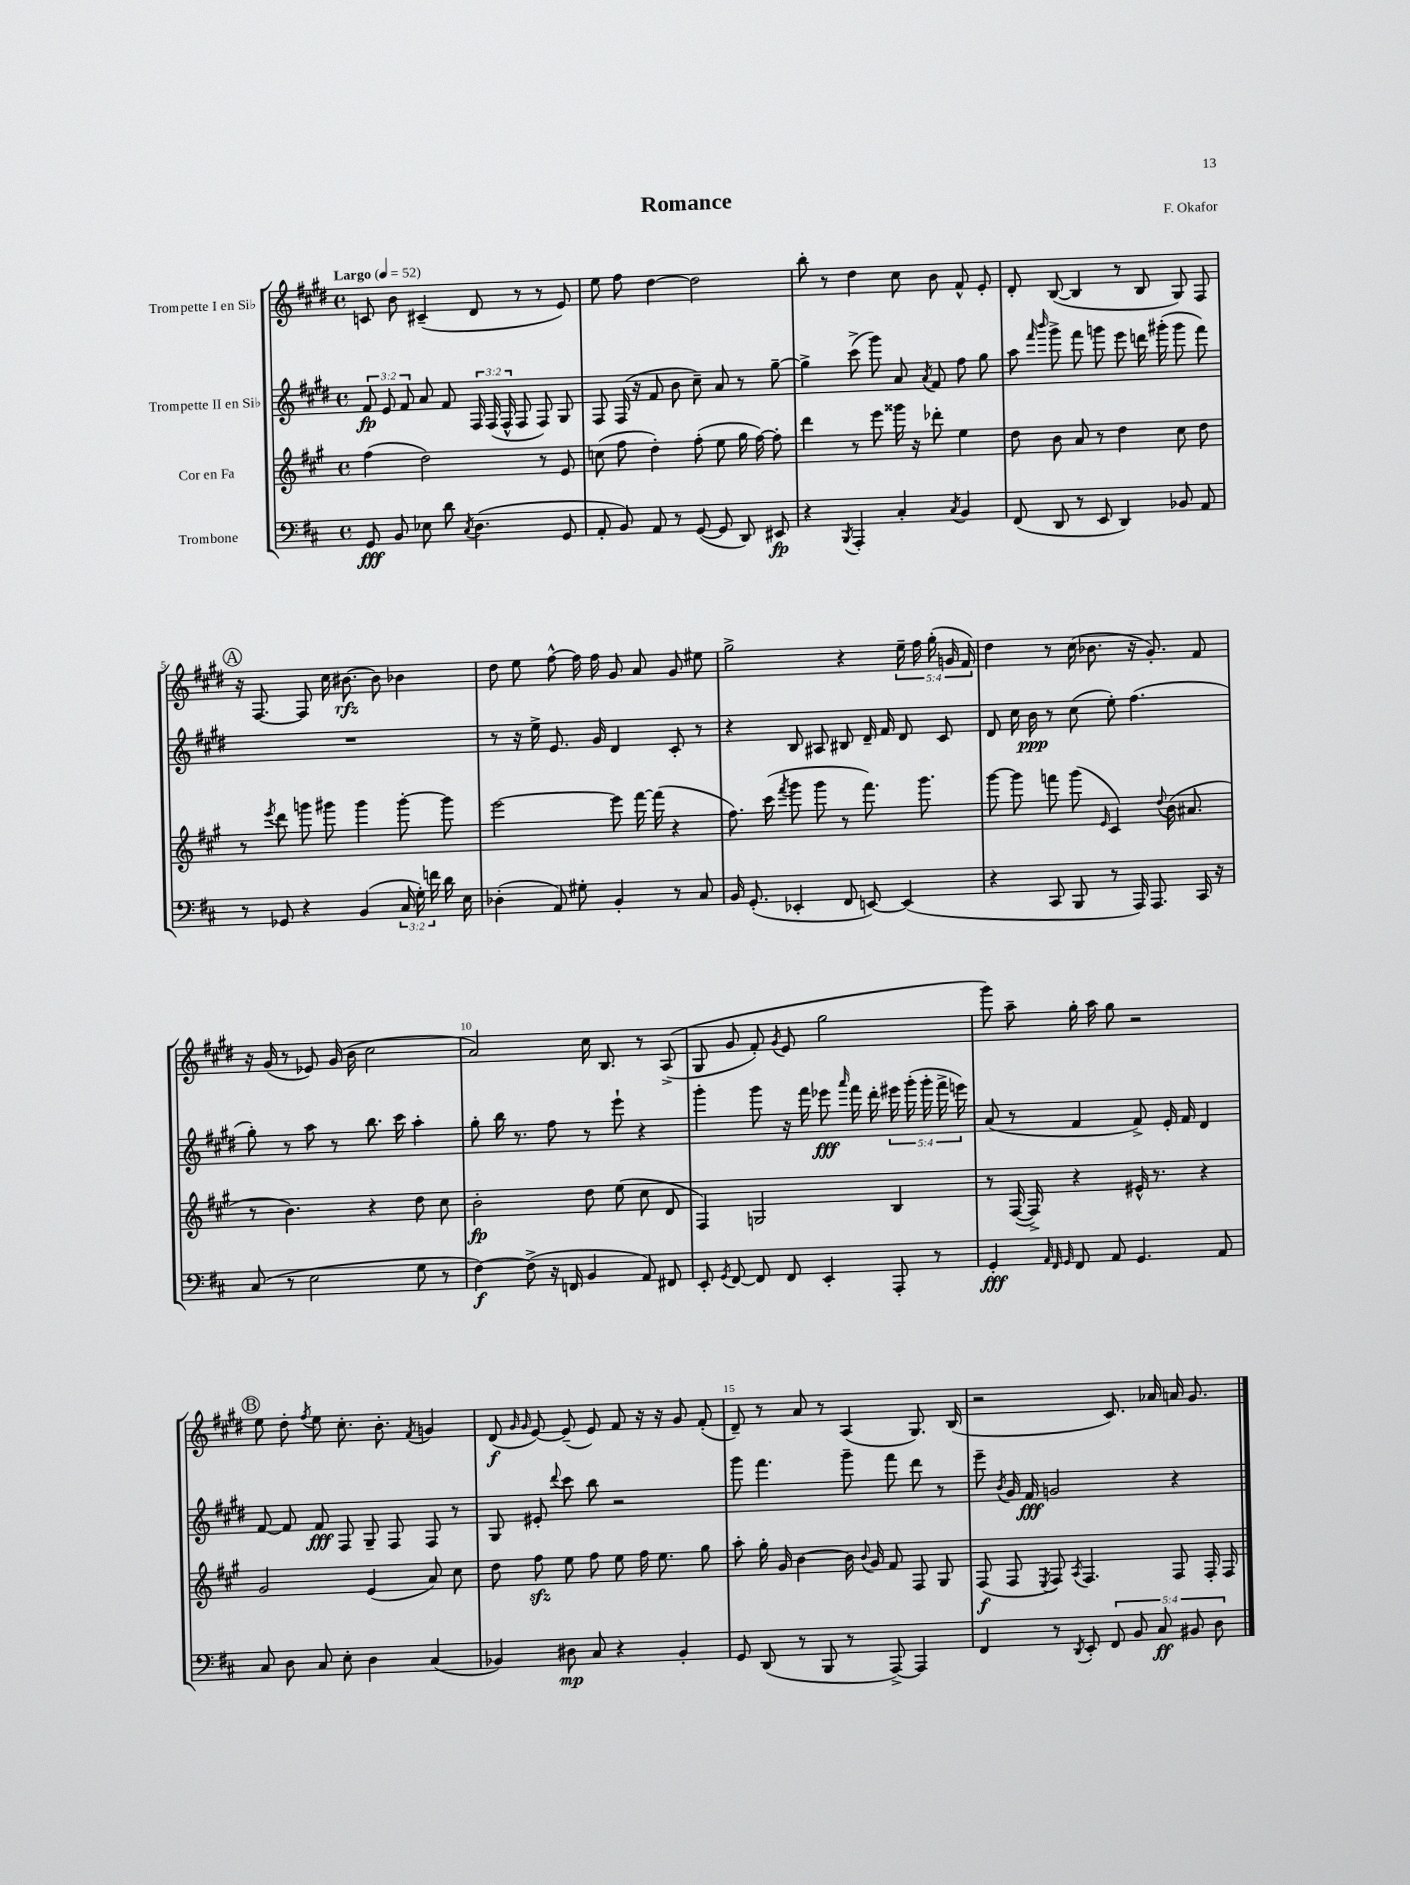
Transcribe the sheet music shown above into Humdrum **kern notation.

**kern	**kern	**kern	**kern
*staff4	*staff3	*staff2	*staff1
*clefF4	*clefG2	*clefG2	*clefG2
*k[f#c#]	*k[f#c#g#]	*k[f#c#g#d#]	*k[f#c#g#d#]
*M4/4	*M4/4	*M4/4	*M4/4
*met(c)	*met(c)	*met(c)	*met(c)
*MM52	*MM52	*MM52	*MM52
8GG	(4ff#	12f#	8c
.	.	12e	.
8BB	.	.	8b
.	.	12f#	.
8E-	2dd)	8a	(4c#~
8d	.	8f#	.
8qC#	.	.	.
(4.D	.	24F#	8d#
.	.	(24F#	.
.	.	24F#^^	.
.	.	8F#	8r
.	8r	8F#)	8r
8GG	8e	8G#	8e)
=	=	=	=
8AA'	(8cc	8F#	8ee
8BB)	8ff#	(16F#	8ff#
.	.	16r	.
8AA	4dd')	8f#	[4dd#
8r	.	8b	.
([8GG	(8ff#'	8cc#~)	2dd#]
8GG]	8ee	8a	.
8DD)	16gg#	8r	.
.	[16ff#)	.	.
8EE#	8ff#']	[8gg#~	.
=	=	=	=
4r	4ddd	4gg#^]	8bb'
.	.	.	8r
8qBBB	.	.	.
4AAA'	8r	(8ccc#^	4dd#
.	8eee	8ggg#)	.
4C#'	16ggg##	8a	8cc#
.	16r	.	.
.	.	8qa	.
.	8ddd-'	8f#	8b
8qC#	.	.	.
4BB	4ee	8ff#	8f#^^
.	.	8gg#	8e'
=	=	=	=
(8FF#	8dd	8aa	8d#'
.	.	16qqfff#	.
.	.	16qqbbb	.
8DD	8b	8ggg#^	([8B
8r	8a	8fff#	4B]
8EE	8r	8ggg	.
4DD)	4dd	8eee	8r
.	.	16ddd	8B
.	.	(16ggg#'	.
8BB-	8cc#	8ggg#	8G#)
8AA	8dd	8fff#)	8F#
=	=	=	=
8r	8r	1r	16r
.	.	.	[8.F#
.	8qeee	.	.
8GG-	8ddd	.	.
4r	8ggg	.	8F#]
.	8ggg#	.	16cc#
.	.	.	[8.b#
(4BB	4ggg#	.	.
.	.	.	8b#]
24C#	[8ggg#'	.	4b-
24G')	.	.	.
24f	.	.	.
16d	8ggg#]	.	.
16E	.	.	.
=	=	=	=
(4D-'	[2eee	8r	8dd#
.	.	16r	8ee
.	.	16ee^	.
8AA)	.	8.e	[8ff#^^
8G#'	.	.	16ff#]
.	.	16g#	16ff#
4BB'	8eee]	4d#	8g#
.	[16fff#	.	8a
.	(16fff#]	.	.
8r	4r	8c#'	8g#
8C#	.	8r	8ee#
=	=	=	=
16BB	8.ff#)	4r	2gg#^
(8.GG'	.	.	.
.	(16ccc#	.	.
.	8qfff#	.	.
4EE-'	8ggg#	8B	.
.	8ggg#	8A#	.
8FF#	8r	8B#	4r
[8EE)	8.fff#)	16d#~	.
.	.	16f#	.
(4EE]	.	8d#	20ee~
.	.	.	20ff#
.	8.ggg#	.	.
.	.	.	(20gg#'
.	.	8c#	.
.	.	.	20g
.	.	.	20f#)
=	=	=	=
4r	[8ggg#	8d#	4dd#
.	8ggg#]	16cc#	.
.	.	16b	.
8CC#	8fff	8r	8r
8BBB	(8ggg#	(8cc#	(16cc#
.	.	.	8.b-
.	16qqe	.	.
8r	4c#)	8ee')	.
16AAA)	.	(4.ff#	16r
8.AAA	.	.	8.g#')
.	8qqdd	.	.
.	(16b	.	.
.	8.a#	.	.
16CC#	.	.	8f#
16r	.	.	.
=	=	=	=
(8C#	8r	8gg#')	16r
.	.	.	(16g#
8r	4.b)	8r	8r
2E	.	8aa	8e-)
.	.	8r	(16g#
.	.	.	16b
.	4r	8.bb	2cc#
.	.	16ccc#	.
8G	8dd	4aa'	.
8r	8cc#	.	.
=	=	=	=
[4F#)	2b'	8gg#'	2a)
.	.	16bb	.
.	.	8.r	.
(8F#^]	.	.	.
16r	.	8ff#	.
16FF	.	.	.
4BB	8dd	8r	16cc#
.	.	.	8.B
.	(8ee	8eee`	.
8AA)	8cc#	4r	8r
8FF#	8d	.	&((8A^
=	=	=	=
8EE'	4F#)	4ggg#'	8G#
8qGG	.	.	.
[8FF#	.	.	8g#
8FF#]	2G	8ggg#	8f#')
.	.	.	8qg#
8FF#	.	16r	8e
.	.	16fff#	.
4EE'	.	8eee-	2gg#
.	.	16qqaaa	.
.	.	16fff#	.
.	.	16ddd#'	.
8AAA'	4B	20eee#	.
.	.	(20ggg#'	.
.	.	20ggg#'	.
8r	.	.	.
.	.	20fff#^	.
.	.	20eee)	.
=	=	=	=
4GG'	8r	(8a	8ggg#&)
.	([16F#	8r	8aa~
.	16F#^])	.	.
32qqAA	.	.	.
32qqFF#	.	.	.
32qqGG	.	.	.
8FF#	4r	4f#	16gg#'
.	.	.	16aa
8AA	.	.	8gg#
4.GG	16e#^^	8f#^)	2r
.	8.r	.	.
.	.	16e'	.
.	.	16f#	.
.	4r	4d#	.
8AA	.	.	.
=	=	=	=
8C#	2g#	[8f#	8ee
8D	.	8f#]	8dd#'
.	.	.	8qff#
8C#	.	8f#	8ee
8E'	.	8F#	8.cc#'
4D	(4e	8G#~	.
.	.	.	8.b'
.	.	8F#	.
.	.	.	8qf#
(4C#	8a)	8F#	4g
.	8cc#	8r	.
=	=	=	=
4BB-)	8dd	8G#	(8d#
.	.	.	16qqg#
.	.	.	16qqg#
.	8ff#	8e#'	[8e)
.	.	8qqddd#	.
8D#	8ee	8ccc#	(8e~]
8C#	8ff#	8bb	8e)
4r	8ee	2r	8f#
.	16ff#	.	16r
.	8.ee	.	16r
4BB-'	.	.	8g#
.	8gg#	.	(8f#'
=	=	=	=
8GG	8aa'	8ggg#	8d#~)
(8DD	16gg#'	4.fff#	8r
.	16g#	.	.
8r	[4b	.	8a
8BBB	.	.	8r
8r	16b]	8ggg#~	(4A
.	8qqb	.	.
.	16g#	.	.
[8AAA^)	8f#	8fff#	.
4AAA]	8F#	8ddd#	8.G#)
.	8G#	8r	.
.	.	.	(16B
=	=	=	=
4FF#	(8F#	8eee~	2r
.	.	8qb	.
.	8F#	16g#	.
.	.	16f#	.
.	8qE	.	.
8r	8F#)	2g	.
8qDD	8qA	.	.
8EE'	4.F#	.	.
10FF#	.	.	8.c#)
10BB	.	.	.
.	.	.	16a-
10C#	.	.	.
.	8F#	4r	16a
10BB#	.	.	.
.	.	.	8.g#
.	16F#'	.	.
10D	.	.	.
.	16F#	.	.
==	==	==	==
*-	*-	*-	*-
